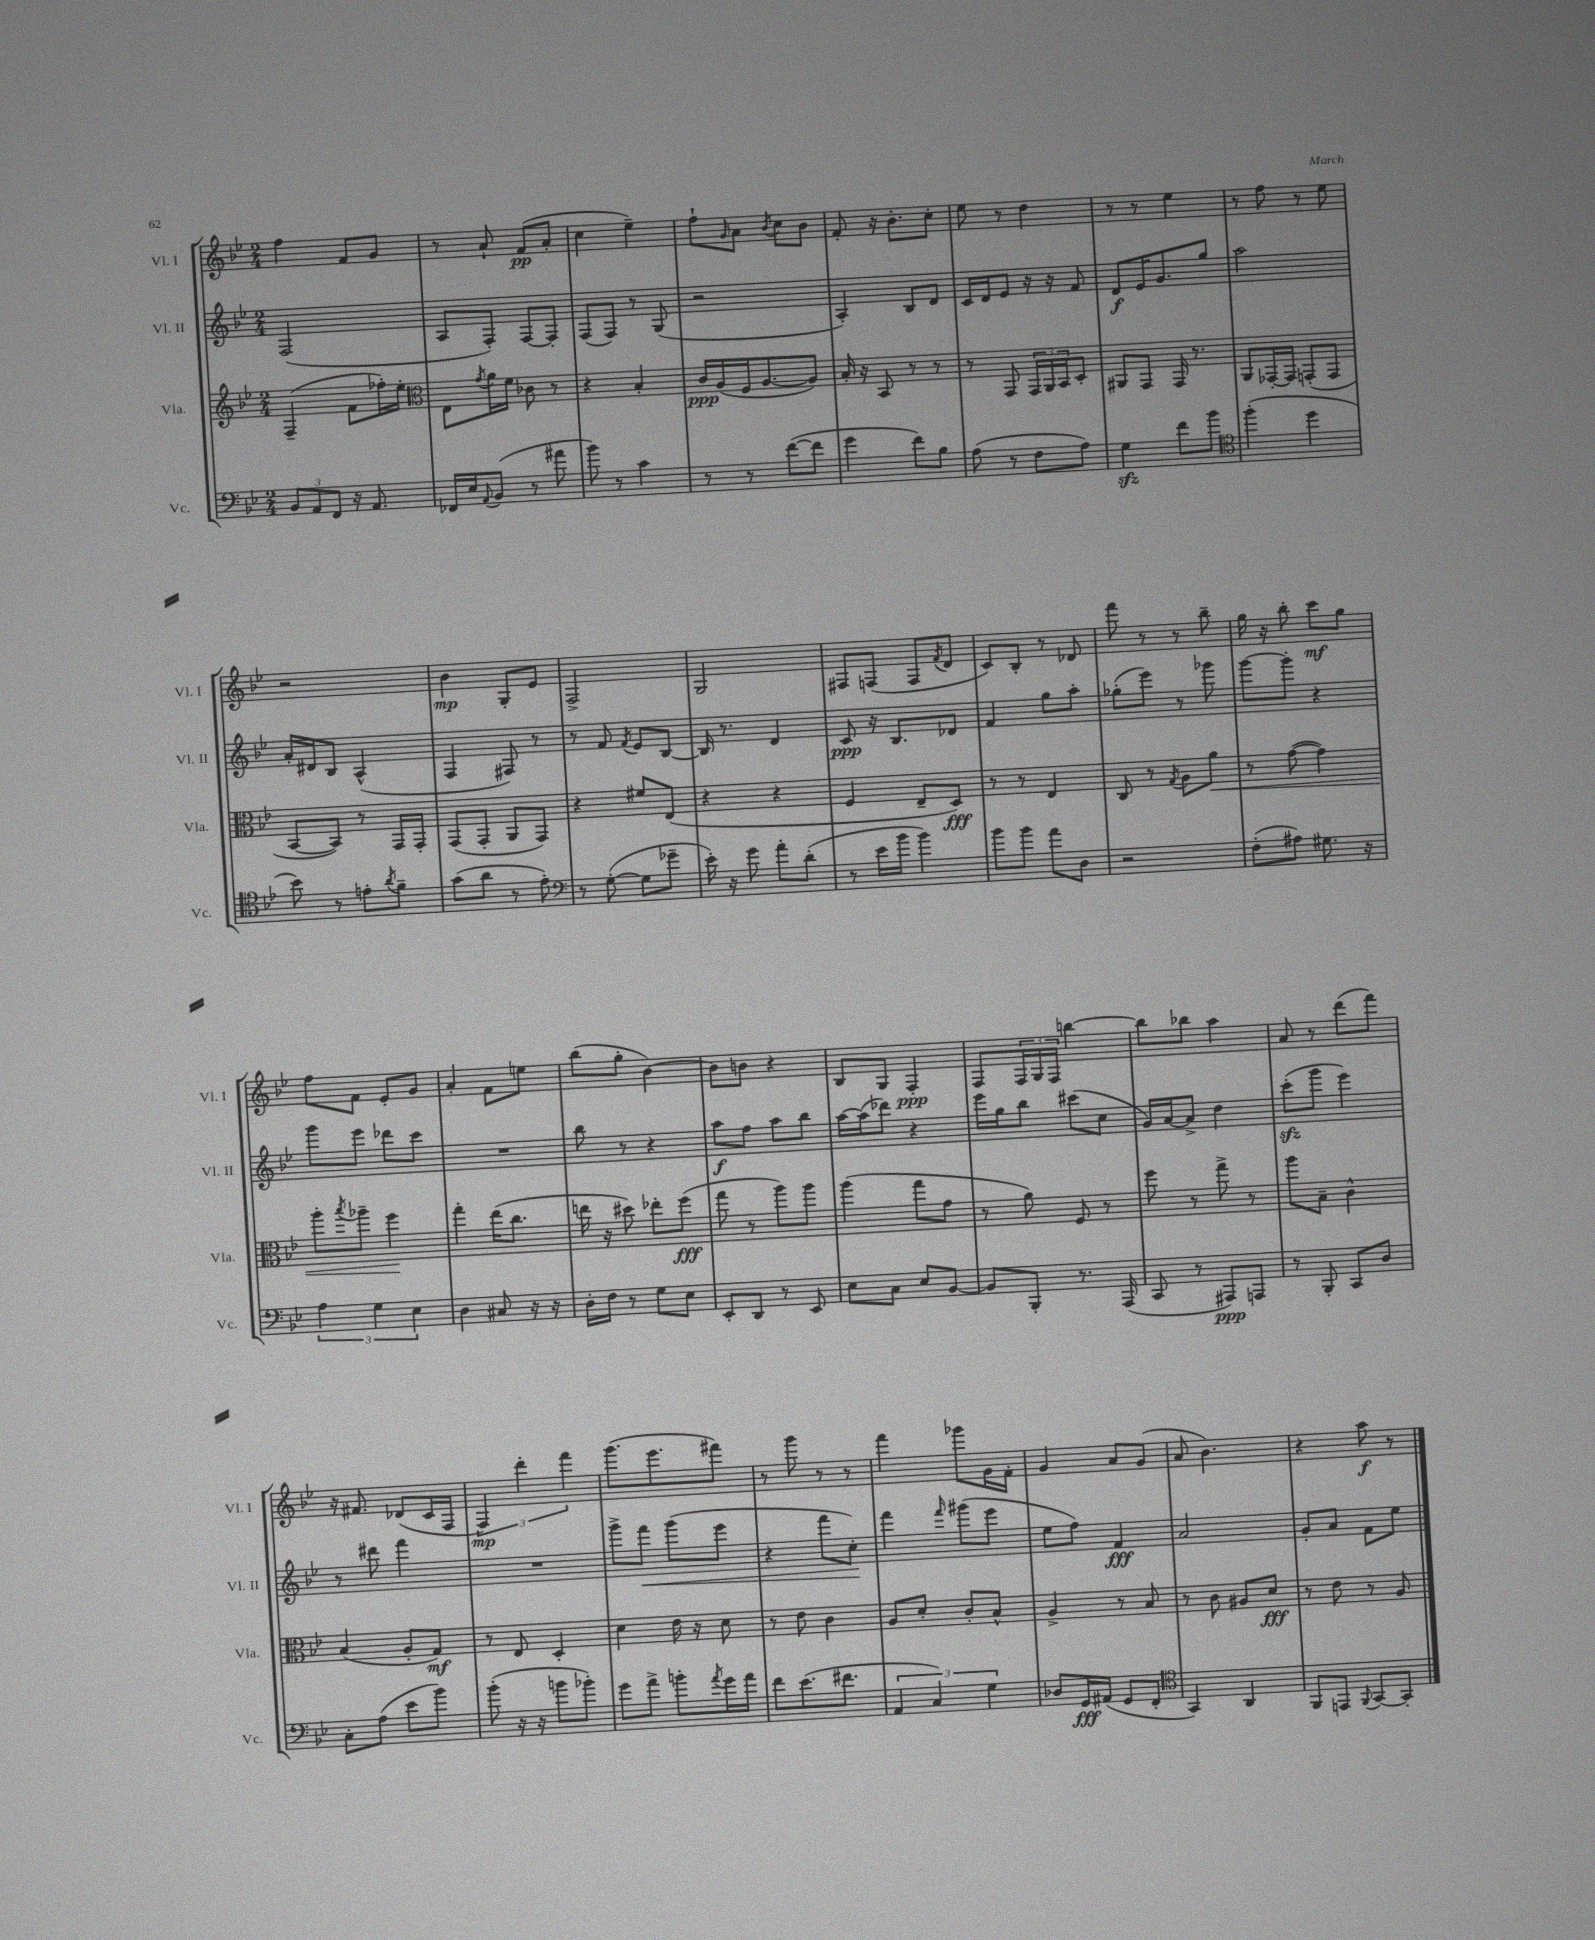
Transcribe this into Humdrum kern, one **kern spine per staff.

**kern	**dynam	**kern	**dynam	**kern	**dynam	**kern	**dynam
*part4	*part4	*part3	*part3	*part2	*part2	*part1	*part1
*staff4	*staff4	*staff3	*staff3	*staff2	*staff2	*staff1	*staff1
*I"Vc.	*	*I"Vla.	*	*I"Vl. II	*	*I"Vl. I	*
*I'Vc.	*	*I'Vla.	*	*I'Vl. II	*	*I'Vl. I	*
*clefF4	*	*clefG2	*	*clefG2	*	*clefG2	*
*k[b-e-]	*	*k[b-e-]	*	*k[b-e-]	*	*k[b-e-]	*
*M2/4	*	*M2/4	*	*M2/4	*	*M2/4	*
=10	=10	=10	=10	=10	=10	=10	=10
12BB-/L	.	(4F~/	.	(2F/	.	4ff\	.
12AA/	.	.	.	.	.	.	.
12FF/J	.	.	.	.	.	.	.
16r	.	8f\L	.	.	.	8f/L	.
8.AA/	.	.	.	.	.	.	.
.	.	16ff-X'\L)	.	.	.	8g/J	.
.	.	16ee-'\JJ	.	.	.	.	.
=11	=11	=11	=11	=11	=11	=11	=11
*	*	*clefC3	*	*	*	*	*
16FF-X/LL	.	8E-\L	.	8A/L	.	8r	.
16E-/J	.	.	.	.	.	.	.
8qqAA/	.	8qg/	.	.	.	.	.
(8BB-/J	.	16a\L	.	8F'/J)	.	8a`/	.
.	.	16f\JJ	.	.	.	.	.
8r	.	8c-X\	.	[8F/L	.	(8f/L	pp
8a#X\	.	8r	.	8F'/J]	.	8a'/J	.
=12	=12	=12	=12	=12	=12	=12	=12
8b-\)	.	4r	.	(8F/L	.	4cc\	.
8r	.	.	.	8F/J)	.	.	.
4c\	.	4B-'/	.	8r	.	4ee-~\)	.
.	.	.	.	(8G/	.	.	.
=13	=13	=13	=13	=13	=13	=13	=13
8r	.	16c/LL	ppp	2r	.	8ff`\L	.
.	.	(16A/	.	.	.	.	.
.	.	.	.	.	.	16qqg/	.
8r	.	16F/J	.	.	.	8a\J	.
.	.	[8.A/	.	.	.	.	.
.	.	.	.	.	.	8qb-/	.
([8f\L	.	.	.	.	.	8cc\L	.
8f\J]	.	8A/J])	.	.	.	8b-\J	.
=14	=14	=14	=14	=14	=14	=14	=14
4g\	.	16B-'/	.	4A'/)	.	8f'/	.
.	.	16r	.	.	.	.	.
.	.	8BB-/	.	.	.	16r	.
.	.	.	.	.	.	8.b-'\L	.
8f\L)	.	8r	.	8B-/L	.	.	.
8B-\J	.	8r	.	8d/J	.	8cc'\J	.
=15	=15	=15	=15	=15	=15	=15	=15
(8A\	.	8r	.	16c/LL	.	8ee-\	.
.	.	.	.	16d/J	.	.	.
8r	.	8GG/	.	8e-/J	.	8r	.
8F\L	.	24GG/LL	.	16r	.	4dd\	.
.	.	24AA/	.	.	.	.	.
.	.	.	.	16r	.	.	.
.	.	24BB-/J	.	.	.	.	.
8A\J)	.	8D'/J	.	8f/	.	.	.
=16	=16	=16	=16	=16	=16	=16	=16
4Gzz\	.	8AA#X/L	.	8d/L	f	8r	.
.	.	8GG/J	.	16e-/K	.	8r	.
.	.	.	.	8.g/	.	.	.
8f\L	.	16GG/	.	.	.	4ee-\	.
.	.	8.r	.	.	.	.	.
8b-\J	.	.	.	8gg/J	.	.	.
=17	=17	=17	=17	=17	=17	=17	=17
*clefC4	*	*	*	*	*	*	*
(4ff'\	.	8AA/L	.	2aa\	.	8r	.
.	.	[16GG-X'/L	.	.	.	8ff\	.
.	.	16GG-/JJ]	.	.	.	.	.
4dd\	.	(8GGn'/L	.	.	.	8r	.
.	.	8GG/J	.	.	.	8ee-\	.
!!LO:LB:g=z
=18	=18	=18	=18	=18	=18	=18	=18
8b-\)	.	[8BB-/L	.	16a'/LL	.	2r	.
.	.	.	.	16d#X/J	.	.	.
8r	.	8BB-/J])	.	8B-/J	.	.	.
8en'\L	.	8r	.	(4A^^/	.	.	.
8qa/	.	.	.	.	.	.	.
8f~\J	.	16GG/LL	.	.	.	.	.
.	.	16GG'/JJ	.	.	.	.	.
=19	=19	=19	=19	=19	=19	=19	=19
(8g\L	.	(8GG/L	.	4F/	.	4b-\	mp
8a\J	.	8GG'/J	.	.	.	.	.
8r	.	8AA/L	.	8F#X/)	.	8G'/L	.
8e-'\)	.	8GG/J)	.	8r	.	8e-/J	.
=20	=20	=20	=20	=20	=20	=20	=20
*clefF4	*	*	*	*	*	*	*
8r	.	4r	.	8r	.	2F^/	.
([8G'\	.	.	.	8f/	.	.	.
.	.	.	.	8qf/	.	.	.
8G\L]	.	8f#X/L	.	8e-/L	.	.	.
8g-X~\J	.	(8E-/J	.	[8B-/J	.	.	.
=21	=21	=21	=21	=21	=21	=21	=21
16e-'\)	.	4r	.	16B-/]	.	2G/	.
16r	.	.	.	8.r	.	.	.
8g\	.	.	.	.	.	.	.
8a'\L	.	4r	.	4d/	.	.	.
(8d'\J	.	.	.	.	.	.	.
=22	=22	=22	=22	=22	=22	=22	=22
8r	.	4F/	.	8c/	ppp	8F#X/L	.
16e-\LL	.	.	.	16r	.	(8Fn/J	.
16b-\JJ	.	.	.	8.B-/L	.	.	.
4b-\)	.	8E-~/L	.	.	.	8F/L	.
.	.	.	.	.	.	8qf/	.
.	.	8D/J)	fff	8d-X/J	.	8d/J	.
=23	=23	=23	=23	=23	=23	=23	=23
8b-\L	.	8r	.	4f/	.	8c/L)	.
8b-\J	.	8r	.	.	.	8B-'/J	.
8a\L	.	4E-/	.	8gg\L	.	8r	.
8D\J	.	.	.	8aa'\J	.	8d-X/	.
=24	=24	=24	=24	=24	=24	=24	=24
2r	.	8C/	.	(8gg-X'\L	.	8fff\	.
.	.	8r	.	8eee-\J)	.	8r	.
.	.	8qG/	.	.	.	.	.
.	.	8A\L	.	8r	.	8r	.
!	!	!	!LO:HP:b	!	!	!	!
.	.	8a\J	<	8ggg-X\	.	8bb-~\	.
=25	=25	=25	=25	=25	=25	=25	=25
(8F'\L	.	8r	.	[8ggg\L	.	16gg\	.
.	.	.	.	.	.	16r	.
8A#X\J)	.	([8g\	.	8ggg'\J]	.	8bb-'\	.
8.G#X\	.	4g\])	.	4r	.	8ccc\L	mf
.	.	.	.	.	.	8gg\J	.
16r	.	.	.	.	.	.	.
!!LO:LB:g=z
=26	=26	=26	=26	=26	=26	=26	=26
6A\	.	8aa'\L	.	8ggg\L	.	8ff\L	.
.	.	8qbb-/	.	.	.	.	.
.	.	8aa-X~\J	.	8eee-\J	.	8f\J	.
6G\	.	.	.	.	.	.	.
.	.	4ff\	.	8ddd-X\L	.	8e-'/L	.
6E-\	.	.	.	.	.	.	.
.	.	.	.	8ccc\J	.	8g/J	.
.	.	.	[	.	.	.	.
=27	=27	=27	=27	=27	=27	=27	=27
4D\	.	4gg'\	.	2r	.	4a'/	.
8C#X/	.	(16ee-\KL	.	.	.	8f\L	.
.	.	8.cc\J	.	.	.	.	.
16r	.	.	.	.	.	8een\J	.
16r	.	.	.	.	.	.	.
=28	=28	=28	=28	=28	=28	=28	=28
16D'\LL	.	16een\	.	8bb-\	.	(8bb-\L	.
16F\JJ	.	16r	.	.	.	.	.
8r	.	8dd#X\)	.	8r	.	8gg'\J	.
8G\L	.	8ee-X'\L	.	4r	.	[4b-\)	.
8E-\J	.	(8ff\J	fff	.	.	.	.
=29	=29	=29	=29	=29	=29	=29	=29
8EE-'/L	.	8gg\	.	8aa\L	f	8b-\L]	.
8DD/J	.	8r	.	8ff\J	.	8bn\J	.
8r	.	8aa\L)	.	8aa\L	.	4r	.
8EE-/	.	8aa\J	.	8bb-\J	.	.	.
=30	=30	=30	=30	=30	=30	=30	=30
8E-\L	.	(4aa\	.	[16aa\LL	.	8B-/L	.
.	.	.	.	(16aa\J]	.	.	.
8C\J	.	.	.	8ddd-X\J)	.	8G/J	.
8E-/L	.	8gg\L	.	4r	.	4F'/	ppp
[8BB-/J	.	8g\J	.	.	.	.	.
=31	=31	=31	=31	=31	=31	=31	=31
8BB-/L]	.	8r	.	16eee-\LL	.	8F/L	.
.	.	.	.	16gg\J	.	.	.
8BBB-'/J	.	8a\)	.	8bb-\J	.	24F/L	.
.	.	.	.	.	.	24G/	.
.	.	.	.	.	.	24F/JJ	.
8.r	.	8F/	.	(8ccc#X\L	.	[4bbn\	.
.	.	8r	.	8cc\J	.	.	.
(16AAA/	.	.	.	.	.	.	.
=32	=32	=32	=32	=32	=32	=32	=32
8CC/	.	8ff\	.	16g/LL)	.	8bb\L]	.
.	.	.	.	[16a/J	.	.	.
8r	.	8r	.	8a^/J]	.	8bb-X\J	.
8AAA#X/L)	ppp	8gg^\	.	4dd\	.	4aa\	.
8AAAn/J	.	8r	.	.	.	.	.
=33	=33	=33	=33	=33	=33	=33	=33
8r	.	8aa\L	.	(8ccczz'\L	.	8a/	.
8BBB-'/	.	8B-~\J	.	8ggg\J	.	8r	.
8CC/L	.	4c^^\	.	4eee-\)	.	(8ddd\L	.
8D/J	.	.	.	.	.	8fff\J)	.
!!LO:LB:g=z
=34	=34	=34	=34	=34	=34	=34	=34
8C'\L	.	(4B-/	.	8r	.	16r	.
.	.	.	.	.	.	8.f#X/	.
(8A\J	.	.	.	8ddd#X\	.	.	.
8e-\L	.	8A'/L	.	4fff\	.	(8d-X/L	.
8b-\J)	.	8G/J)	mf	.	.	16c/L	.
.	.	.	.	.	.	16F/JJ	.
=35	=35	=35	=35	=35	=35	=35	=35
(8b-'\	.	8r	.	2r	.	6F/)	mp
16r	.	8E-/	.	.	.	.	.
.	.	.	.	.	.	6ddd'\	.
16r	.	.	.	.	.	.	.
8bn\L	.	4D'/	.	.	.	.	.
.	.	.	.	.	.	6fff\	.
8b-X'\J)	.	.	.	.	.	.	.
=36	=36	=36	=36	=36	=36	=36	=36
8g\L	.	4d\	.	8ggg^\L	.	(8.ggg\L	.
!	!	!	!	!	!LO:HP:b	!	!
8a^\J	.	.	.	8fff\J	<	.	.
.	.	.	.	.	.	8.eee-\	.
8bn'\L	.	16e-\	.	(8ggg\L	.	.	.
.	.	16r	.	.	.	.	.
8qa/	.	.	.	.	.	.	.
16g\L	.	8d\	.	8eee-\J	.	8fff#X\J)	.
16a\JJ	.	.	.	.	.	.	.
=37	=37	=37	=37	=37	=37	=37	=37
8f\L	.	8r	.	4r	.	8r	.
(8.e-\	.	8e-\	.	.	.	8ggg\	.
.	.	4c\	.	8fff\L	.	8r	.
8.f#X\J	.	.	.	.	.	.	.
.	.	.	.	8cc'\J)	.	8r	.
.	.	.	.	.	[	.	.
=38	=38	=38	=38	=38	=38	=38	=38
6AA/	.	8A/L	.	4fff\	.	4fff\	.
.	.	8d'/J	.	.	.	.	.
6C/)	.	.	.	.	.	.	.
.	.	.	.	16qqfff/	.	.	.
.	.	8c'/L	.	(8ggg#X\L	.	8ggg-X\L	.
6G\	.	.	.	.	.	.	.
.	.	8B-^^/J	.	8eee-\J	.	16g\L	.
.	.	.	.	.	.	16f'\JJ	.
=39	=39	=39	=39	=39	=39	=39	=39
8D-X/L	.	4A^/	.	8ee-\L	.	4g/	.
16GG/L	fff	.	.	8ff\J)	.	.	.
(16AA#X/JJ	.	.	.	.	.	.	.
8GG/L	.	8r	.	4f/	fff	8a/L	.
8FF'/J	.	8B-/	.	.	.	(8g/J	.
=40	=40	=40	=40	=40	=40	=40	=40
*clefC4	*	*	*	*	*	*	*
4GG/)	.	8r	.	2a/	.	8a/	.
.	.	8c\	.	.	.	4.b-\)	.
4AA/	.	8A#X/L	.	.	.	.	.
.	.	8d/J	fff	.	.	.	.
=41	=41	=41	=41	=41	=41	=41	=41
8FF/L	.	8r	.	8g'/L	.	4r	.
8EEn/J	.	8e-\	.	8a/J	.	.	.
8qqFF/	.	.	.	.	.	.	.
[8GG/L	.	8r	.	8f\L	.	8aa\	f
8GG'/J]	.	8A/	.	8ee-\J	.	8r	.
==	==	==	==	==	==	==	==
*-	*-	*-	*-	*-	*-	*-	*-
